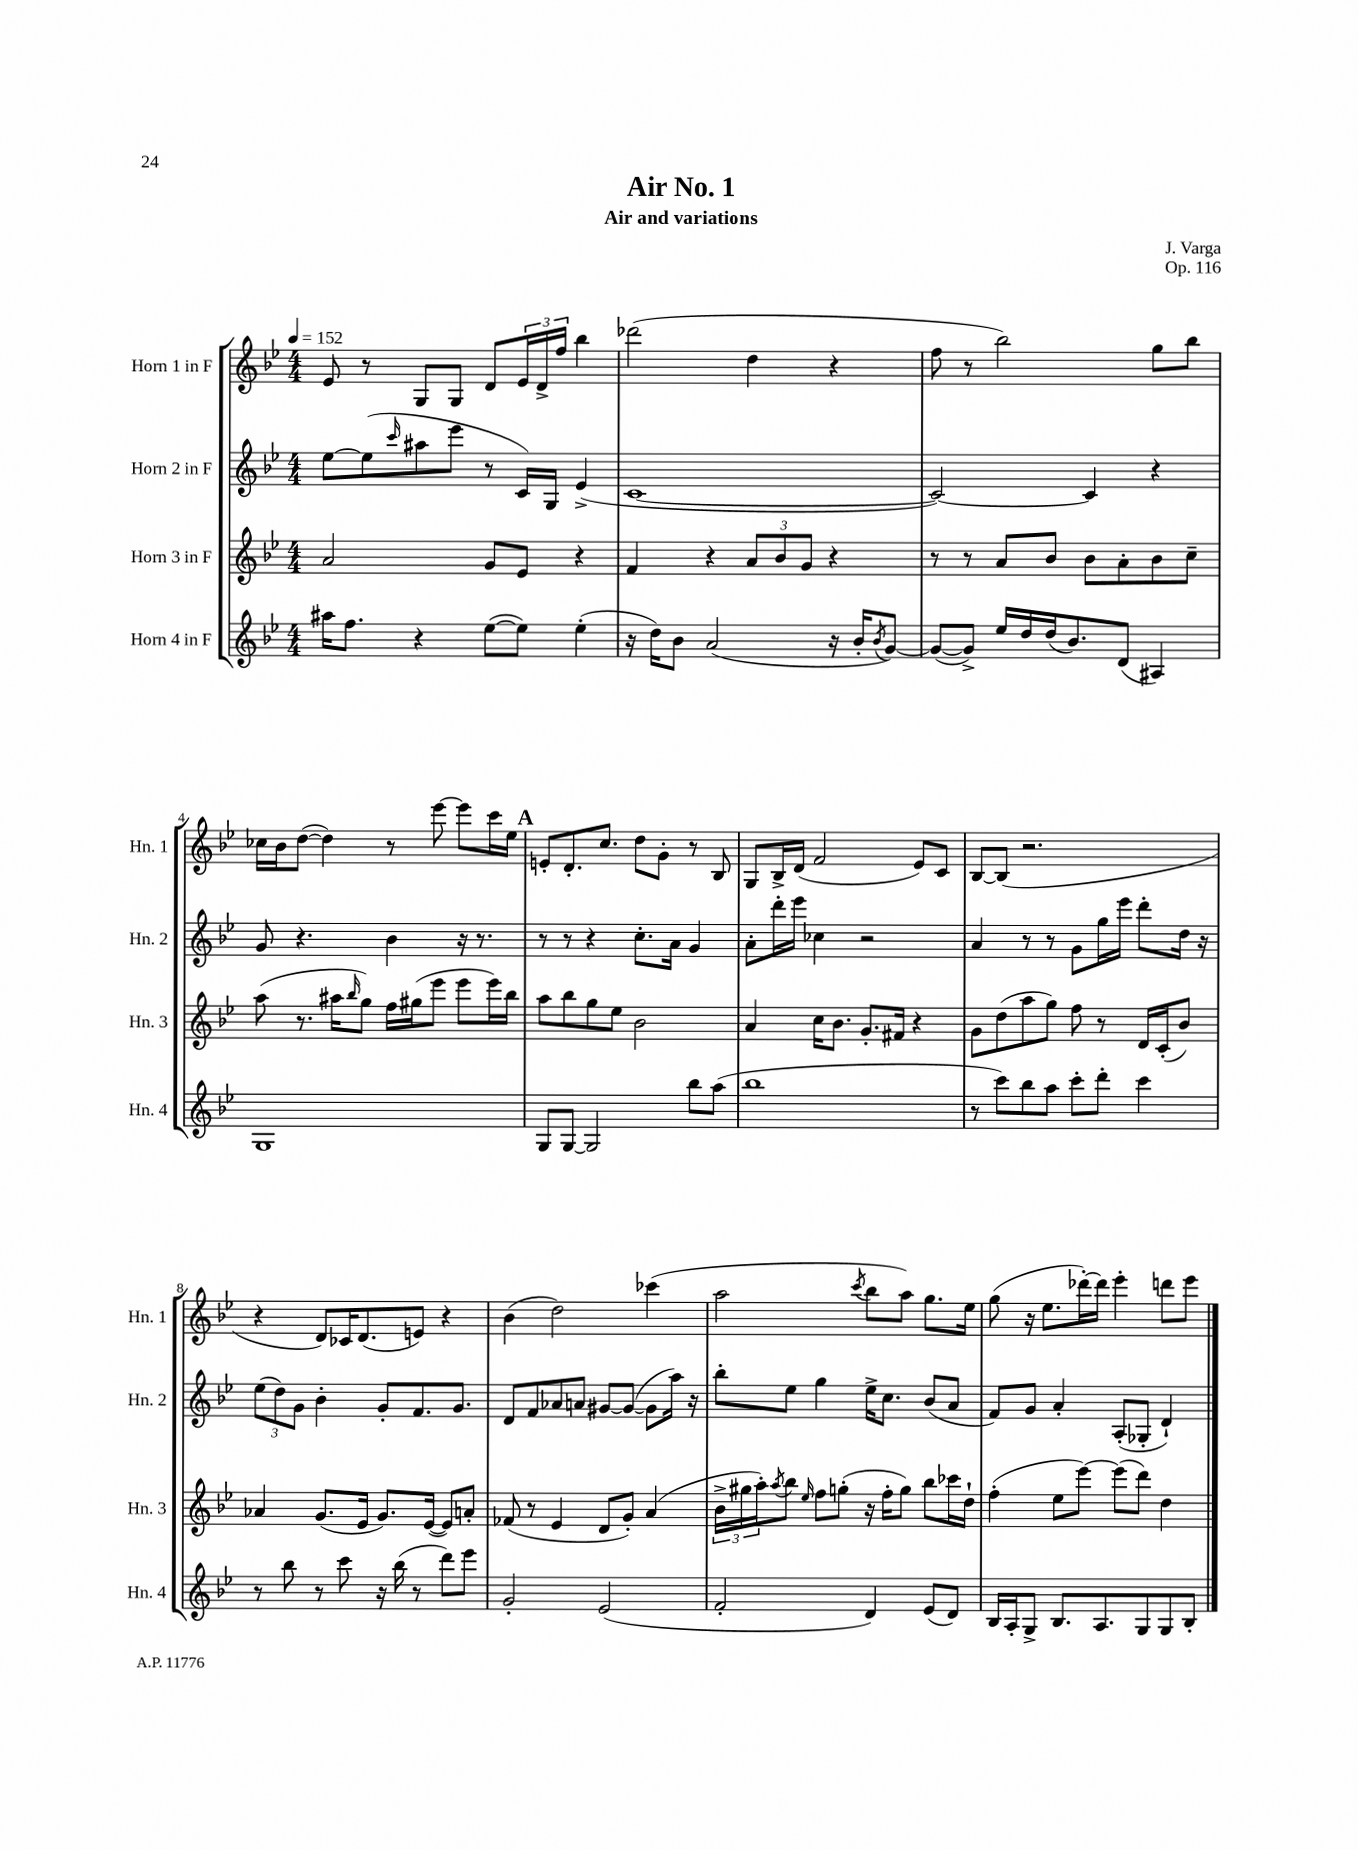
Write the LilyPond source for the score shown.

\header { title = "Air No. 1" composer = "J. Varga" subtitle = "Air and variations" opus = "Op. 116" }
<<
\new StaffGroup <<
\new Staff = "s0" \with { instrumentName = "Horn 1 in F" shortInstrumentName = "Hn. 1" } {
    \clef treble \key bes \major \numericTimeSignature \time 4/4 \tempo 4 = 152
    ees'8 r8 g8 g8 d'8 \tuplet 3/2 { ees'16 d'16-> f''16 } bes''4 |
    des'''2( d''4 r4 |
    f''8 r8 bes''2) g''8 bes''8 |
    ces''16 bes'16 d''8~( d''4) r8 ees'''8~ ees'''8 c'''16 ees''16 |
    \mark \markup { \bold "A" } e'8-. d'8.-. c''8. d''8 g'8-. r8 bes8 |
    g8 bes16-> d'16( f'2 ees'8) c'8 |
    bes8~ bes8( r2. |
    r4 d'8) ces'16 d'8.( e'8) r4 |
    bes'4( d''2) ces'''4( |
    a''2 \acciaccatura { c'''8 } bes''8 a''8) g''8. ees''16 |
    g''8( r16 ees''8. des'''16~-.) des'''16 ees'''4-. d'''8 ees'''8 \bar "|." |
}
\new Staff = "s1" \with { instrumentName = "Horn 2 in F" shortInstrumentName = "Hn. 2" } {
    \clef treble \key bes \major \numericTimeSignature \time 4/4
    ees''8~ ees''8( \grace { c'''16 } ais''8 ees'''8 r8 c'16) g16 ees'4->( |
    c'1~ |
    c'2~) c'4 r4 |
    g'8 r4. bes'4 r16 r8. |
    \mark \markup { \bold "A" } r8 r8 r4 c''8.-. a'16 g'4 |
    a'8-. d'''16-. ees'''16 ces''4 r2 |
    a'4 r8 r8 g'8 g''16 ees'''16 d'''8-. d''16 r16 |
    \tuplet 3/2 { ees''8( d''8) g'8 } bes'4-. g'8-. f'8. g'8. |
    d'8 f'8 aes'8 a'8 gis'8~ gis'8~( gis'8 a''16) r16 |
    bes''8-. ees''8 g''4 ees''16-> c''8. bes'8( a'8 |
    f'8) g'8 a'4-. a8-.( ges8-. d'4-!) \bar "|." |
}
\new Staff = "s2" \with { instrumentName = "Horn 3 in F" shortInstrumentName = "Hn. 3" } {
    \clef treble \key bes \major \numericTimeSignature \time 4/4
    a'2 g'8 ees'8 r4 |
    f'4 r4 \tuplet 3/2 { a'8 bes'8 g'8 } r4 |
    r8 r8 a'8 bes'8 bes'8 a'8-. bes'8 c''8-- |
    a''8( r8. ais''16 \grace { bes''16 } g''8) f''16 gis''16( ees'''8 ees'''8 ees'''16) bes''16 |
    \mark \markup { \bold "A" } a''8 bes''8 g''8 ees''8 bes'2 |
    a'4 c''16 bes'8. g'8.-. fis'16 r4 |
    g'8 d''8( a''8 g''8) f''8 r8 d'16 c'16-.( bes'8) |
    aes'4 g'8.( ees'16 g'8.) ees'16~( ees'8) a'8-. |
    fes'8( r8 ees'4 d'8 g'8-.) a'4( |
    \tuplet 3/2 { bes'16-> gis''16 a''16-.) } \acciaccatura { a''8 } bes''8 \grace { ees''16 } f''8 g''8-.( r16 f''16-. g''8) bes''8 ces'''16 d''16-! |
    f''4-.( ees''8 ees'''8~) ees'''8( d'''8) d''4 \bar "|." |
}
\new Staff = "s3" \with { instrumentName = "Horn 4 in F" shortInstrumentName = "Hn. 4" } {
    \clef treble \key bes \major \numericTimeSignature \time 4/4
    ais''16 f''8. r4 ees''8~( ees''8) ees''4-.( |
    r16 d''16) bes'8 a'2( r16 bes'16-. \acciaccatura { bes'8 } g'8~) |
    g'8~( g'8->) ees''16 d''16 d''16( bes'8.) d'8( ais4) |
    g1 |
    \mark \markup { \bold "A" } g8 g8~ g2 bes''8 a''8( |
    bes''1 |
    r8 c'''8) bes''8 a''8 c'''8-. d'''8-. c'''4 |
    r8 bes''8 r8 c'''8 r16 bes''16( r8 d'''8) ees'''8 |
    g'2-. ees'2( |
    f'2-. d'4) ees'8( d'8) |
    bes16 a16-. g8-> bes8. a8. g8 g8 bes8-. \bar "|." |
}
>>
>>
